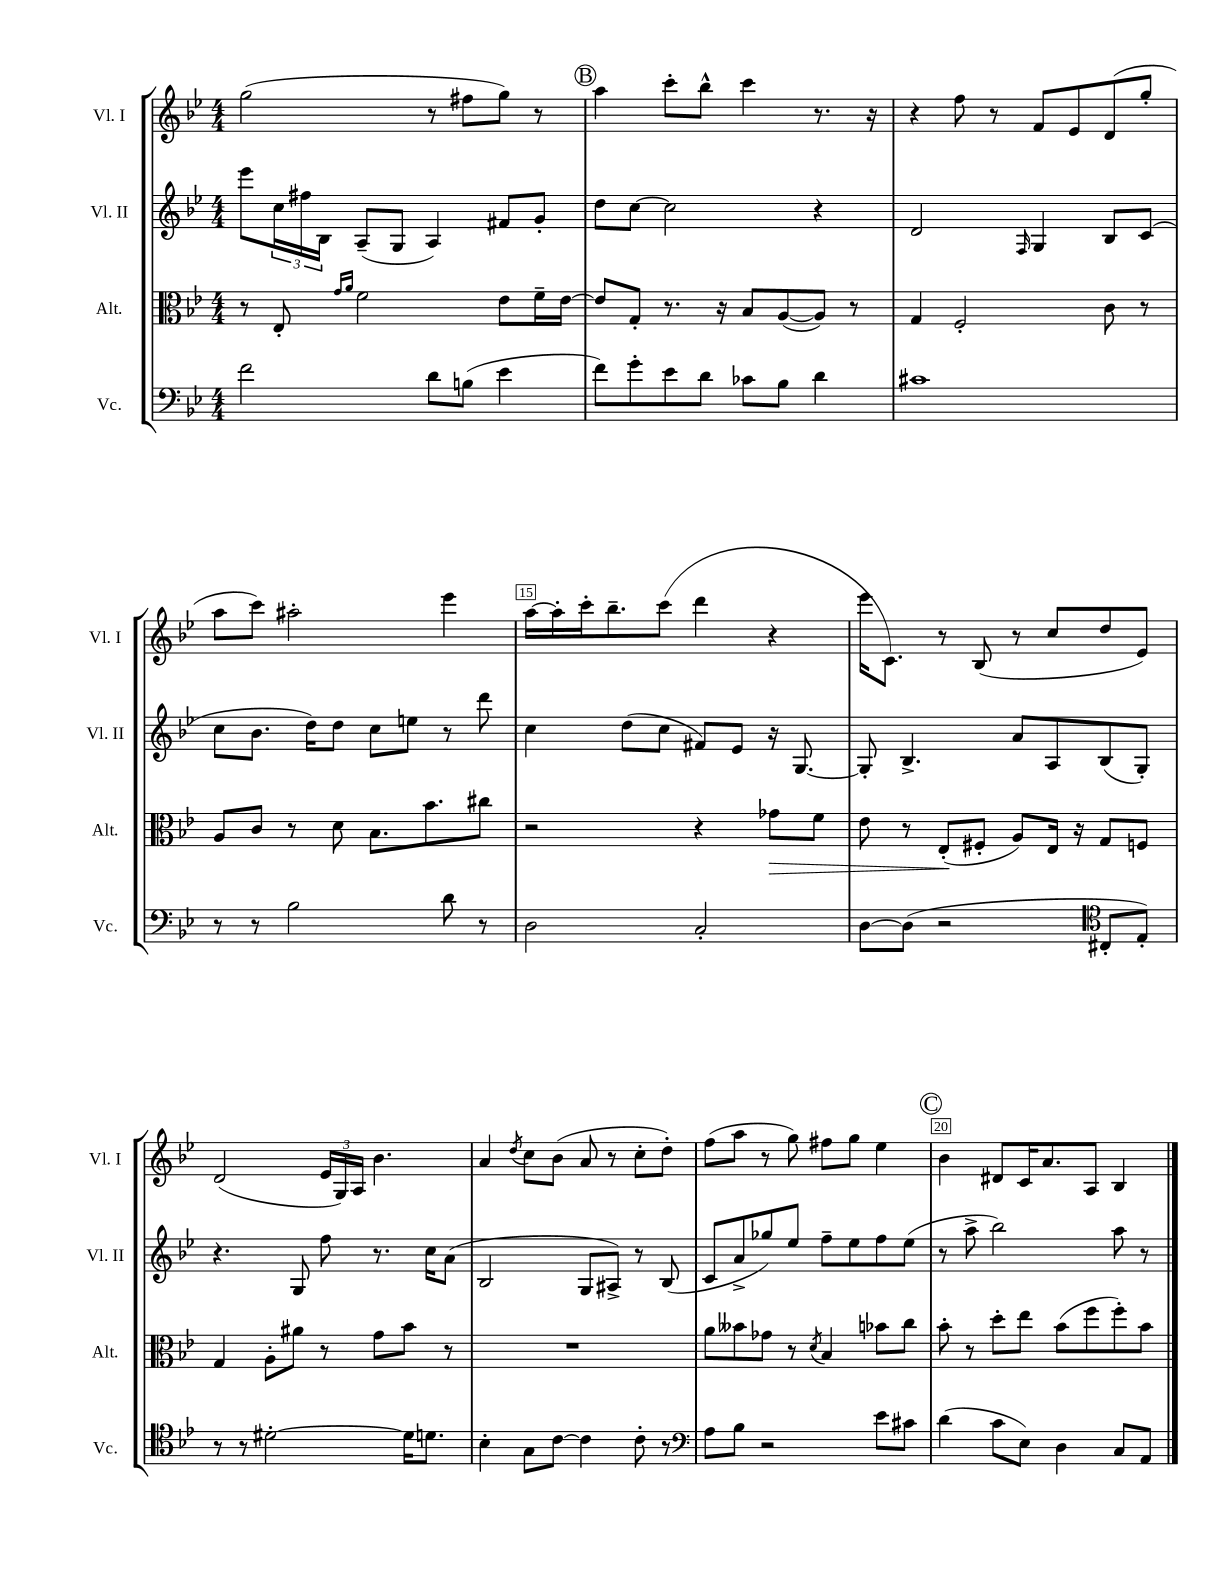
<<
\new StaffGroup <<
\new Staff = "s0" \with { instrumentName = "Vl. I" shortInstrumentName = "Vl. I" } {
    \clef treble \key bes \major \numericTimeSignature \time 4/4
    g''2( r8 fis''8 g''8) r8 |
    \mark \markup { \circle "B" } a''4 c'''8-. bes''8-^ c'''4 r8. r16 |
    r4 f''8 r8 f'8 ees'8 d'8( g''8-. |
    a''8 c'''8) ais''2-. ees'''4 |
    a''16~ a''16-. c'''16-. bes''8.-- c'''8( d'''4 r4 |
    ees'''16 c'8.) r8 bes8( r8 c''8 d''8 ees'8) |
    d'2( \tuplet 3/2 { ees'16 g16) a16 } bes'4. |
    a'4 \acciaccatura { d''8 } c''8 bes'8( a'8 r8 c''8-. d''8-.) |
    f''8( a''8 r8 g''8) fis''8 g''8 ees''4 |
    \mark \markup { \circle "C" } bes'4 dis'8 c'16 a'8. a8 bes4 \bar "|." |
}
\new Staff = "s1" \with { instrumentName = "Vl. II" shortInstrumentName = "Vl. II" } {
    \clef treble \key bes \major \numericTimeSignature \time 4/4
    ees'''8 \tuplet 3/2 { c''16 fis''16 bes16 } a8--( g8 a4) fis'8 g'8-. |
    \mark \markup { \circle "B" } d''8 c''8~ c''2 r4 |
    d'2 \grace { f16 } g4 bes8 c'8( |
    c''8 bes'8. d''16) d''8 c''8 e''8 r8 d'''8 |
    c''4 d''8( c''8 fis'8) ees'8 r16 g8.~ |
    g8-. bes4.-> a'8 a8 bes8( g8-.) |
    r4. g8 f''8 r8. c''16 a'8( |
    bes2 g8 ais8->) r8 bes8( |
    c'8 a'8-> ges''8) ees''8 f''8-- ees''8 f''8 ees''8( |
    \mark \markup { \circle "C" } r8 a''8-> bes''2) a''8 r8 \bar "|." |
}
\new Staff = "s2" \with { instrumentName = "Alt." shortInstrumentName = "Alt." } {
    \clef alto \key bes \major \numericTimeSignature \time 4/4
    r8 ees8-. \grace { g'16 a'16 } f'2 ees'8 f'16-- ees'16~ |
    \mark \markup { \circle "B" } ees'8 g8-. r8. r16 bes8 a8~( a8) r8 |
    g4 f2-. c'8 r8 |
    a8 c'8 r8 d'8 bes8. bes'8. cis''8 |
    r2 r4 ges'8\> f'8 |
    ees'8 r8 ees8-.\!( fis8-. a8) ees16 r16 g8 f8 |
    g4 a8-. ais'8 r8 g'8 bes'8 r8 |
    R1 |
    a'8 beses'8 ges'8 r8 \acciaccatura { d'8 } bes4 bes'8 c''8 |
    \mark \markup { \circle "C" } bes'8-. r8 d''8-. ees''8 bes'8( f''8 f''8-.) bes'8 \bar "|." |
}
\new Staff = "s3" \with { instrumentName = "Vc." shortInstrumentName = "Vc." } {
    \clef bass \key bes \major \numericTimeSignature \time 4/4
    f'2 d'8 b8( ees'4 |
    \mark \markup { \circle "B" } f'8) g'8-. ees'8 d'8 ces'8 bes8 d'4 |
    cis'1 |
    r8 r8 bes2 d'8 r8 |
    d2 c2-. |
    d8~ d8( r2 \clef tenor cis8-. ees8-.) |
    r8 r8 dis'2~-. dis'16 d'8. |
    bes4-. g8 c'8~ c'4 c'8-. r8 |
    \clef bass a8 bes8 r2 ees'8 cis'8 |
    \mark \markup { \circle "C" } d'4( c'8 ees8) d4 c8 a,8 \bar "|." |
}
>>
>>
\layout { \context { \Score currentBarNumber = #11 \override BarNumber.break-visibility = ##(#f #t #t) barNumberVisibility = #(every-nth-bar-number-visible 5) \override BarNumber.stencil = #(make-stencil-boxer 0.1 0.3 ly:text-interface::print) } }
